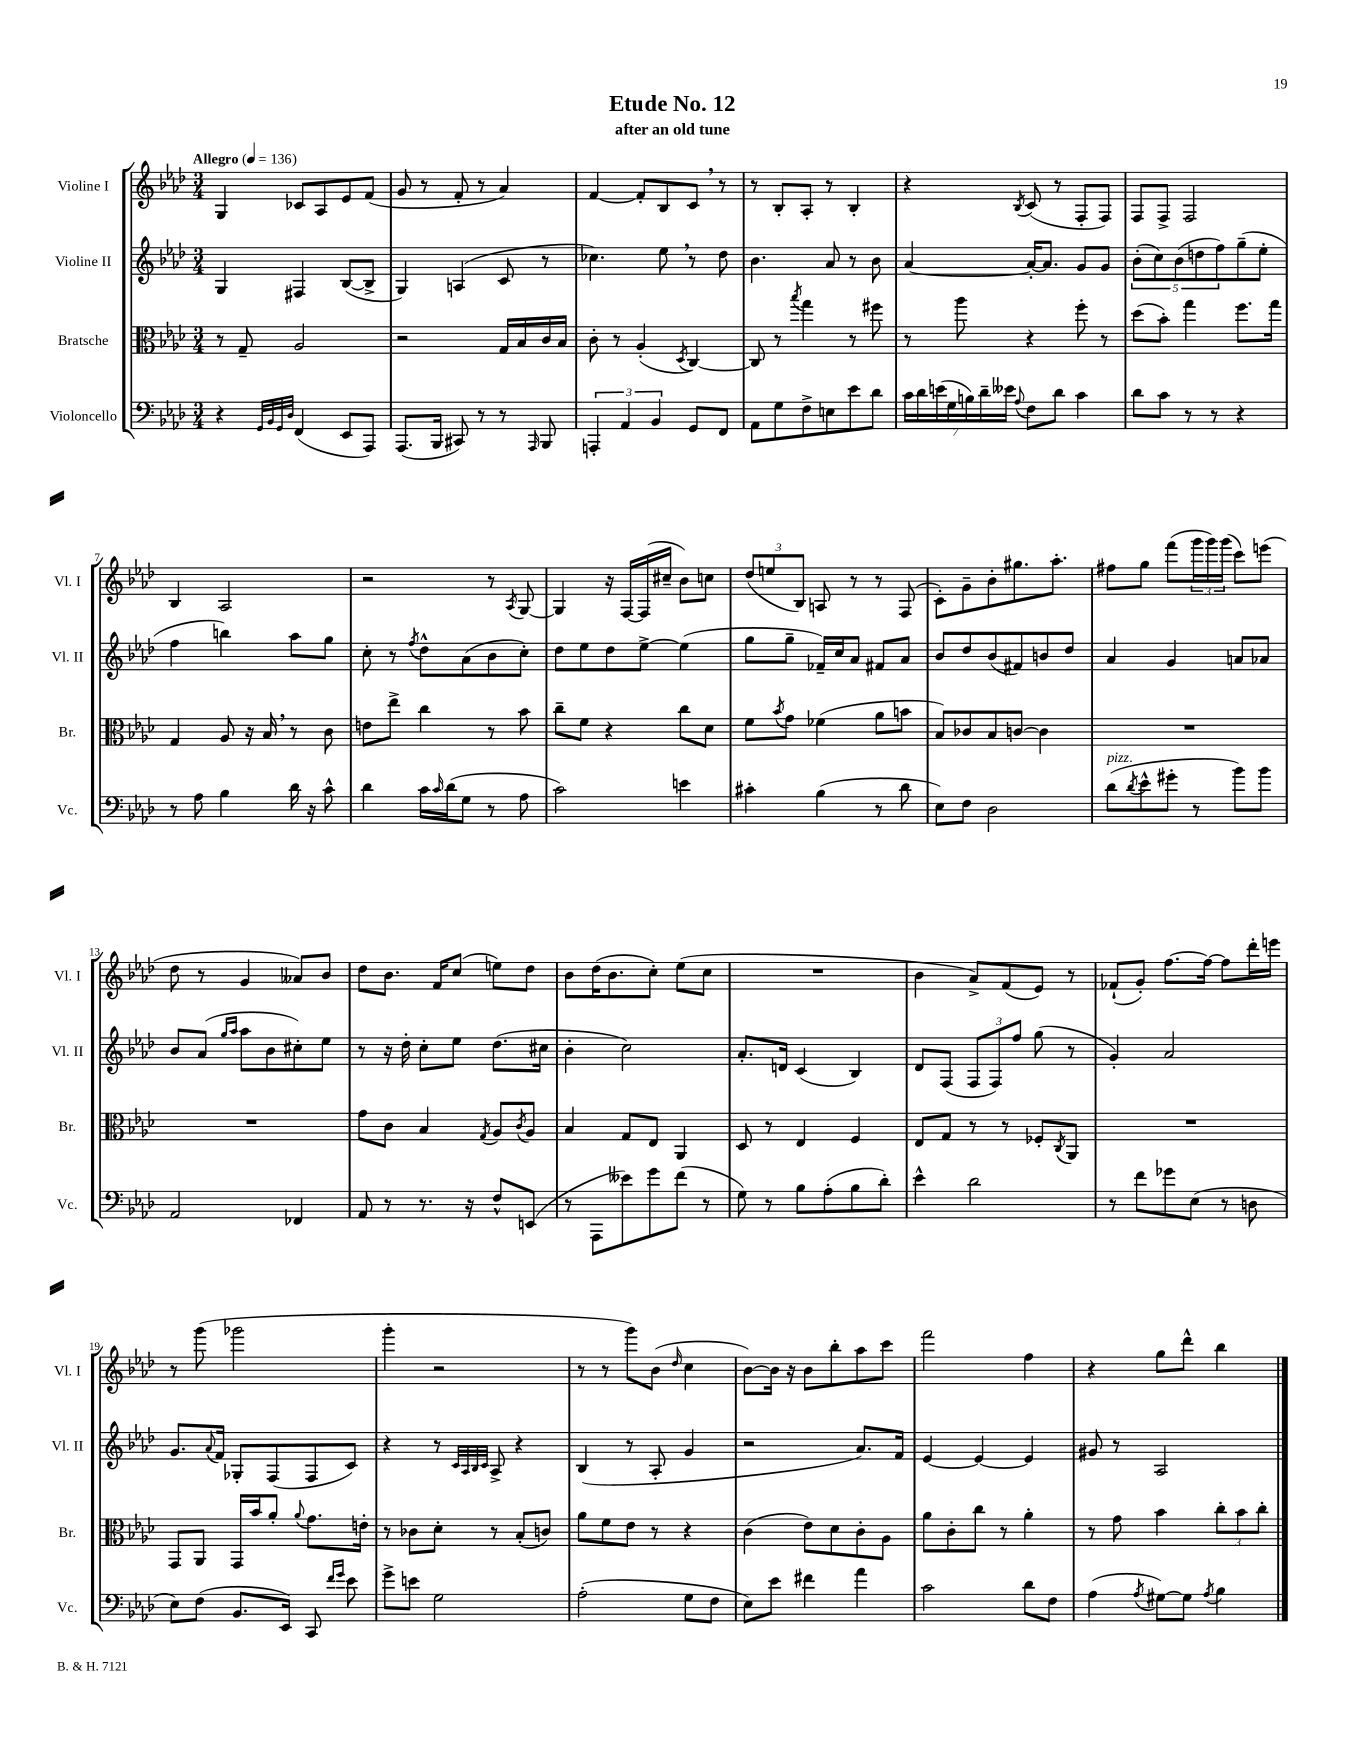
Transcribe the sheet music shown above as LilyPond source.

\header { title = "Etude No. 12" subtitle = "after an old tune" }
<<
\new StaffGroup <<
\new Staff = "s0" \with { instrumentName = "Violine I" shortInstrumentName = "Vl. I" } {
    \clef treble \key aes \major \numericTimeSignature \time 3/4 \tempo "Allegro" 4 = 136
    g4 ces'8 aes8 ees'8 f'8( |
    g'8 r8 f'8-. r8 aes'4) |
    f'4~ f'8-. bes8 c'8 \breathe r8 |
    r8 bes8-. aes8-. r8 bes4-. |
    r4 \acciaccatura { bes8 } c'8( r8 f8-. f8) |
    f8 f8-> f2 |
    bes4 aes2 |
    r2 r8 \acciaccatura { aes8 } g8~ |
    g4 r16 f16~ f16( cis''16-- bes'8) c''8 |
    \tuplet 3/2 { des''8( e''8 bes8) } a8 r8 r8 f8( |
    c'8-.) g'8-- bes'8-. gis''8. aes''8.-. |
    fis''8 g''8 f'''8( \tuplet 3/2 { g'''16 g'''16) g'''16( } c'''8) e'''8( |
    des''8 r8 g'4 aeses'8) bes'8 |
    des''8 bes'8. f'16 c''8( e''8) des''8 |
    bes'8 des''16( bes'8. c''8-.) ees''8( c''8 |
    R2. |
    bes'4 aes'8->) f'8( ees'8) r8 |
    fes'8-!( g'8-.) f''8.~ f''16~ f''8 des'''16-. e'''16 |
    r8 g'''8( ges'''2 |
    g'''4-. r2 |
    r8 r8 g'''8) bes'8( \grace { des''16 } c''4 |
    bes'8~) bes'16 r16 bes'8 bes''8-. aes''8 c'''8 |
    f'''2 f''4 |
    r4 g''8 des'''8-^ bes''4 \bar "|." |
}
\new Staff = "s1" \with { instrumentName = "Violine II" shortInstrumentName = "Vl. II" } {
    \clef treble \key aes \major \numericTimeSignature \time 3/4
    g4 fis4 bes8~( bes8-> |
    g4) a4( c'8 r8 |
    ces''4.) ees''8 \breathe r8 des''8 |
    bes'4. aes'8 r8 bes'8 |
    aes'4~ aes'16~-. aes'8. g'8 g'8 |
    \tuplet 5/4 { bes'8-.( c''8) bes'8( d''8 f''8) } g''8--( ees''8-. |
    f''4 b''4) aes''8 g''8 |
    c''8-. r8 \acciaccatura { f''8 } des''8-^ aes'8( bes'8 c''8-.) |
    des''8 ees''8 des''8 ees''8~-> ees''4( |
    g''8 g''8-- fes'16--) c''16 aes'8 fis'8 aes'8 |
    bes'8 des''8 bes'8( fis'8) b'8 des''8 |
    aes'4 g'4 a'8 aes'8 |
    bes'8 aes'8( \grace { g''16 aes''16 } aes''8 bes'8 cis''8-.) ees''8 |
    r8 r16 des''16-. c''8-. ees''8 des''8.( cis''16 |
    bes'4-. c''2) |
    aes'8.-. d'16 c'4( bes4) |
    des'8 f8( \tuplet 3/2 { f8 f8) f''8 } g''8( r8 |
    g'4-.) aes'2 |
    g'8. \appoggiatura { aes'8 } f'16 ges8-. f8( f8 c'8) |
    r4 r8 \grace { c'32 aes32 bes32 c'32 } aes8-> r4 |
    bes4( r8 aes8-. g'4 |
    r2 aes'8.) f'16 |
    ees'4~ ees'4~ ees'4 |
    gis'8 r8 aes2 \bar "|." |
}
\new Staff = "s2" \with { instrumentName = "Bratsche" shortInstrumentName = "Br." } {
    \clef alto \key aes \major \numericTimeSignature \time 3/4
    r8 g8-- aes2 |
    r2 g16 bes16 c'16 bes16 |
    c'8-. r8 aes4-.( \acciaccatura { des8 } c4~) |
    c8 r8 \acciaccatura { bes''8 } g''4 r8 fis''8 |
    r8 aes''8 r4 f''8-. r8 |
    des''8( bes'8-.) g''4 f''8. g''16 |
    g4 aes8 r16 bes16 \breathe r8 c'8 |
    e'8 ees''8-> c''4 r8 bes'8 |
    c''8-- f'8 r4 c''8 des'8 |
    f'8 \acciaccatura { bes'8 } g'8 fes'4( aes'8 b'8 |
    bes8) ces'8 bes8 c'8~ c'4 |
    R2. |
    R2. |
    g'8 c'8 bes4 \acciaccatura { g8 } aes8 \acciaccatura { c'8 } aes8 |
    bes4 g8 ees8 aes,4 |
    des8 r8 ees4 f4 |
    ees8 g8 r8 r8 fes8-. \acciaccatura { c8 } aes,8 |
    R2. |
    g,8 aes,8 g,16 bes'16 aes'8-. \appoggiatura { aes'8 } g'8. e'16-. |
    r8 ces'8 des'8-. r8 bes8-.( c'8) |
    aes'8 f'8 ees'8 r8 r4 |
    c'4( ees'8) des'8 c'8-. aes8 |
    aes'8 c'8-. c''8 r8 aes'4-. |
    r8 g'8 bes'4 \tuplet 3/2 { c''8-. bes'8 c''8-. } \bar "|." |
}
\new Staff = "s3" \with { instrumentName = "Violoncello" shortInstrumentName = "Vc." } {
    \clef bass \key aes \major \numericTimeSignature \time 3/4
    r4 \grace { g,32 bes,32 g,32 des32 } f,4( ees,8 aes,,8) |
    aes,,8.( bes,,16 cis,8) r8 r8 \grace { aes,,16 } bes,,8 |
    \tuplet 3/2 { a,,4-. aes,4 bes,4 } g,8 f,8 |
    aes,8 g8 f8-> e8 ees'8 des'8 |
    \tuplet 7/4 { c'16 des'16 e'16( g16 b16) des'16-- eeses'16 } \appoggiatura { aes8 } f8 des'8 c'4 |
    des'8 c'8 r8 r8 r4 |
    r8 aes8 bes4 des'16 r16 c'8-^ |
    des'4 c'16 \grace { c'16 } des'16( g8 r8 aes8 |
    c'2) e'4 |
    cis'4-. bes4( r8 des'8 |
    ees8) f8 des2 |
    des'8^\markup { \italic "pizz." }( \acciaccatura { des'8 } ees'8-^ gis'8-. r8 bes'8) bes'8 |
    aes,2 fes,4 |
    aes,8 r8 r8. r16 f8-^ e,8( |
    r8 aes,,8 eeses'8) g'8 f'8( r8 |
    g8) r8 bes8 aes8-.( bes8 des'8-.) |
    ees'4-^ des'2 |
    r8 f'8 ges'8 ees8( r8 d8 |
    ees8) f8( bes,8. ees,16) c,8 \grace { f'16 g'16 } ees'8 |
    g'8-> e'8 g2 |
    aes2-.( g8 f8 |
    ees8) ees'8 fis'4 aes'4 |
    c'2 des'8 f8 |
    aes4( \acciaccatura { aes8 } gis8~) gis8 \acciaccatura { aes8 } bes4 \bar "|." |
}
>>
>>
